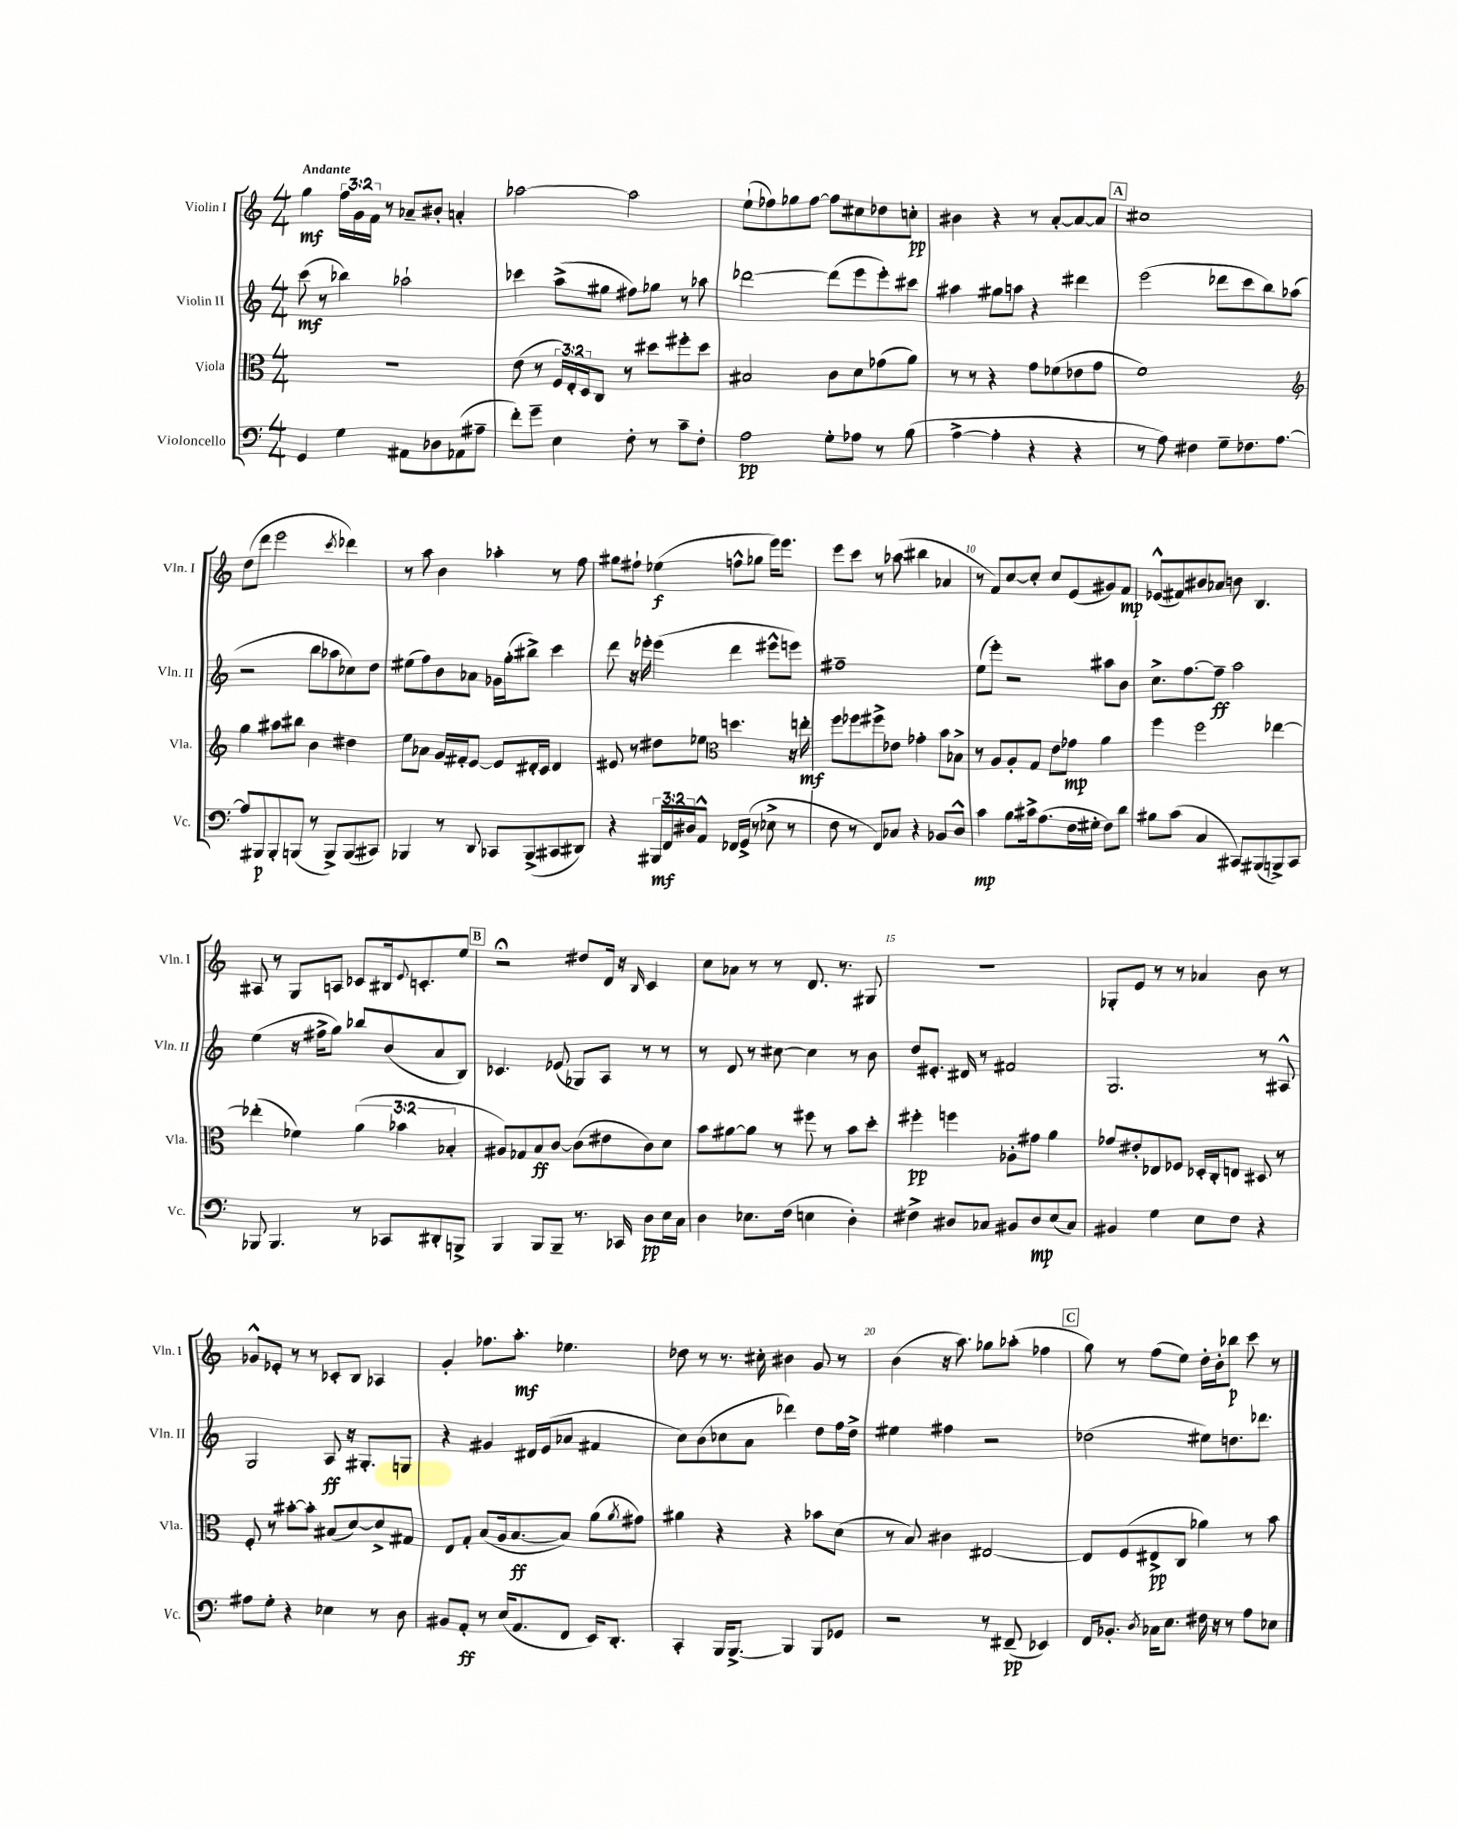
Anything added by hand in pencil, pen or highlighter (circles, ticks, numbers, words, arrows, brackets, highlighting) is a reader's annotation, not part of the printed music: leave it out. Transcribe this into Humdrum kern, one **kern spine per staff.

**kern	**kern	**kern	**kern
*staff4	*staff3	*staff2	*staff1
*clefF4	*clefC3	*clefG2	*clefG2
*k[]	*k[]	*k[]	*k[]
*M4/4	*M4/4	*M4/4	*M4/4
4GG/	1r	(8ccc\	4gg\
.	.	8r	.
4G\	.	4bb-\)	24ff\LL
.	.	.	24g\
.	.	.	24f\JJ
.	.	.	8r
8AA#\L	.	2aa-`\	8a-~/L
8D-\	.	.	8b#'/J
(8AA-\	.	.	4a'/
8A#~\J	.	.	.
=	=	=	=
8f'\L)	(8e\	4ccc-\	[2aa-\
8g~\J	8r	.	.
4E\	24F/LL)	(8aa^\L	.
.	24E'/	.	.
.	24D/J	.	.
.	8C/J	8gg#\J	.
8F'\	8r	8ff#\L)	2aa-\]
8r	8dd#\L	8gg-\J	.
8c~\L	8ff#'\	8r	.
8F'\J	8dd#\J	8aa-\	.
=	=	=	=
2A\	2B#/	[2ddd-\	(8ee`\L
.	.	.	8ff-\)
.	.	.	8gg-\
.	.	.	[8ff-\J
8G'\L	8c\L	(8ddd-\]L	8ff-\]L
8A-\J	8d\	8eee\	8cc#\
8r	(8g-\	8eee'\)	8dd-\
(8B\	8a\J)	8ccc#\J	8cc'\J
=	=	=	=
[4A^\	8r	4aa#\	4b#\
.	8r	.	.
4A'\]	4r	8gg#\L	4r
.	.	8aa\J	.
4r	8g\L	4r	8r
.	(8f-\	.	[8a'/L
4r	8e-\	4ddd#\	8a/_
.	8g\J	.	8a/]J
=	=	=	=
8r	1f)	(2eee\	1cc#
8A\)	.	.	.
4F#\	.	.	.
8G~\L	.	8ddd-\L	.
8.F-\	.	8ccc\	.
.	.	8bb\)	.
[8.A\J	.	.	.
.	.	(8aa-\J	.
=	=	=	=
*	*clefG2	*	*
8A/]L	4gg\	2r	(8dd\L
8BBB#/	.	.	8ddd\J
8BBB#'/	8aa#\L	.	2eee\
(8BBB/J	8bb#\J	.	.
8r	4b\	8bb\L	.
8BBB^/L)	.	8aa-\	.
.	.	.	8qccc/
(8BBB/	4dd#\	8cc-\)	4ddd-\)
8CC#/J)	.	8dd\J	.
=	=	=	=
4BBB-/	8ee\L	(8ee#\L	8r
.	8a-\J	8ff\)	8aa\
8r	16g/LL	8b\	4b\
.	16f#'/J	.	.
8DD/	[8e/J	8a-\J	.
8CC-/L	8e/]L	16g-\LL	4aa-'\
.	.	(16gg'\J	.
(8BBB-^/	16d#'/L	8bb#^\J)	.
.	16c/JJ	.	.
8CC#/	4d#/	4ccc\	8r
8DD#/J)	.	.	8ff\
=	=	=	=
4r	8e#/	8ddd\	8gg#\L
.	8r	16r	8ff#`\J
.	.	16eee-'\	.
24BBB#/LL	8dd#\L	(4eee-\	(4ee-\
24FF/	.	.	.
24D#/J	.	.	.
8AA^^/J	8ee-\J	.	.
*	*clefC3	*	*
16FF-/LL	4.dd\	4ddd\	8ff^^\L
(16GG^/JJ	.	.	.
8r	.	.	8gg-\J
8E-^\	.	8eee#^^\L	16eee\LK)
.	.	.	8.eee\J
8r	16r	8eee\J)	.
.	16ee'\	.	.
=	=	=	=
8F\	8ff\L	1ff#~	8eee\L
8r	8ff-\	.	8ccc\J
8FF/L)	8ff#^\	.	8r
8C-/J	8e-\J	.	(8aa-\
4r	4g-'\	.	4bb#\
8BB-/L	8b\L	.	4a-/
8D^^/J	8B-^\J	.	.
=	=	=	=
4c\	8r	(8ee\L	8r
.	8A/L	8eee'\J)	8f/L)
8B\L	8A'/	2r	[8cc/
16c#^\k	8G/J	.	8cc'/]J
(8.A\	.	.	.
.	8e\L	.	8cc/L
16F\L	8g-\J	.	(8e/
16G#'\JJ	.	.	.
8F\L)	4a\	8aa#\L	8g#/)
8d\J	.	8b\J	8f/J
=	=	=	=
8B#\L	4ff\	8.cc^\L	(8e-^^/L
(8c\J	.	.	8f#/)
.	.	[8.ff\	.
4C/	2ff\	.	8b#/
.	.	8ff~\]J	8a-/J
8CC#/L)	.	2aa\	8b\
(8BBB#/	.	.	4.B/
8BBB^/)	[4ee-\	.	.
8CC#/J	.	.	.
=	=	=	=
8BBB-/	(4ee-'\]	(4ee\	8A#/
4.BBB-/	.	.	8r
.	4f-\)	16r	8G/L
.	.	16ff#^\LK	.
.	.	8gg\J)	8A/J
8r	(6a\	8bb-/L	8c-/L
8CC-/L	.	(8b/	16B#/k
.	6b-\	.	.
.	.	.	8qqe/
.	.	.	8.c'/
8DD#'/	.	8a/	.
.	6B-'/	.	.
8BBB^/J	.	8B/J)	8ee/J
=	=	=	=
4BBB/	8A#/L)	4.c-/	2r;
.	8G-/	.	.
8BBB/L	8B/	.	.
8BBB~/J	[8c/J	(8e-/	.
8.r	(8c\]L	8G-/L)	8dd#/L
.	8e#\	8A/J	16d/Jk
16CC-/	.	.	16r
.	.	.	16qqB/
8D\L	8c\)	8r	4c/
16E\L	8d\J	8r	.
16C\JJ	.	.	.
=	=	=	=
4D\	8b\L	8r	8cc\L
.	[8a#\	8d/	8a-\J
8.E-\L	8a#\]J	8r	8r
.	8r	[8cc#\	8r
(16F\Jk	.	.	.
4E\	8ff#\	4cc#\]	8.d/
.	8r	.	.
.	.	.	8.r
4D'\)	8b\L	8r	.
.	8dd'\J	8b\	8G#/
=	=	=	=
4F#^\	4ff#'\	8dd/L	1r
.	.	8.e#'/J	.
8D#/L	4ff\	.	.
.	.	16d#/	.
8C-/J	.	8r	.
8BB#/L	8A-'\L	2f#/	.
8D#/	8g#\J	.	.
(8E/	4a\	.	.
8C-/J)	.	.	.
=	=	=	=
4BB#/	8g-/L	2.G/	8G-'/L
.	8e#'/	.	8e/J
4G\	8E-/	.	8r
.	8F-/J	.	8r
8E\L	16D-'/LL	.	4a-/
.	16C'/J	.	.
8F\J	8E/J	.	.
4r	8D#/	8r	8b\
.	8r	8A#^^/	8r
=	=	=	=
8A#\L	8F'/	2G/	8g-^^/L
8G'\J	8r	.	8e-'/J
4r	[8b#'\L	.	8r
.	8b#'\]J	.	8r
4E-\	(8B#/L	8A/	8c-'/L
.	[8d/)	16r	8B/J
.	.	8.G#'/L	.
8r	8d^/]	.	4A-/
8D\	8G#/J	8G/J	.
=	=	=	=
8BB#/L	8E/L	4r	4g'/
8AA'/J	8G'/J	.	.
8r	(8B/L	4g#/	8.ff-\L
(16E/LK	16A/k	.	.
8.AA/	[8.B/	.	8.aa'\J
.	.	16d#/LL	.
.	.	(16e/J	.
8FF/J	8B/]J)	8a-/J	4.ee-\
16EE/LK)	(8a\L	4f#/	.
8.DD'/J	.	.	.
.	8qa/	.	.
.	8g#\J)	.	.
=	=	=	=
4CC'/	4a#\	8cc\L)	8dd-\
.	.	(8b\	8r
16BBB/LK	4r	8cc-\	8.r
[8.BBB^/J	.	.	.
.	.	8a\J	.
.	.	.	16cc#'\
4BBB/]	4r	4ddd-\)	4b#\
8BBB/L	8b-\L	8dd\L	8g/
8GG-/J	(8d\J	16ff\L	8r
.	.	16dd^\JJ	.
=	=	=	=
2r	8r	4ee#\	(4b\
.	8B/)	.	.
.	4c#\	4ff#\	16r
.	.	.	8.aa\)
8r	[2E#/	2r	8gg-\L
(8FF#~/	.	.	(8aa-'\J
4EE-/)	.	.	4ff-\
=	=	=	=
16FF/LK	8E#/]L	(2dd-\	8gg\)
8.BB-'/J	.	.	.
.	(8F/	.	8r
8qD/	.	.	.
16C-\LK	8E#^/	.	(8ff\L
8.E\J	.	.	.
.	8C/J	.	8ee\J)
16F#\	4a-\)	8ee#\L)	16dd'\LL
16r	.	.	16b'\J
8r	.	8.dd\	8bb-\J
8A\L	8r	.	8ccc\
.	.	8.ddd-\J	.
8E-\J	8b\	.	8r
==	==	==	==
*-	*-	*-	*-
